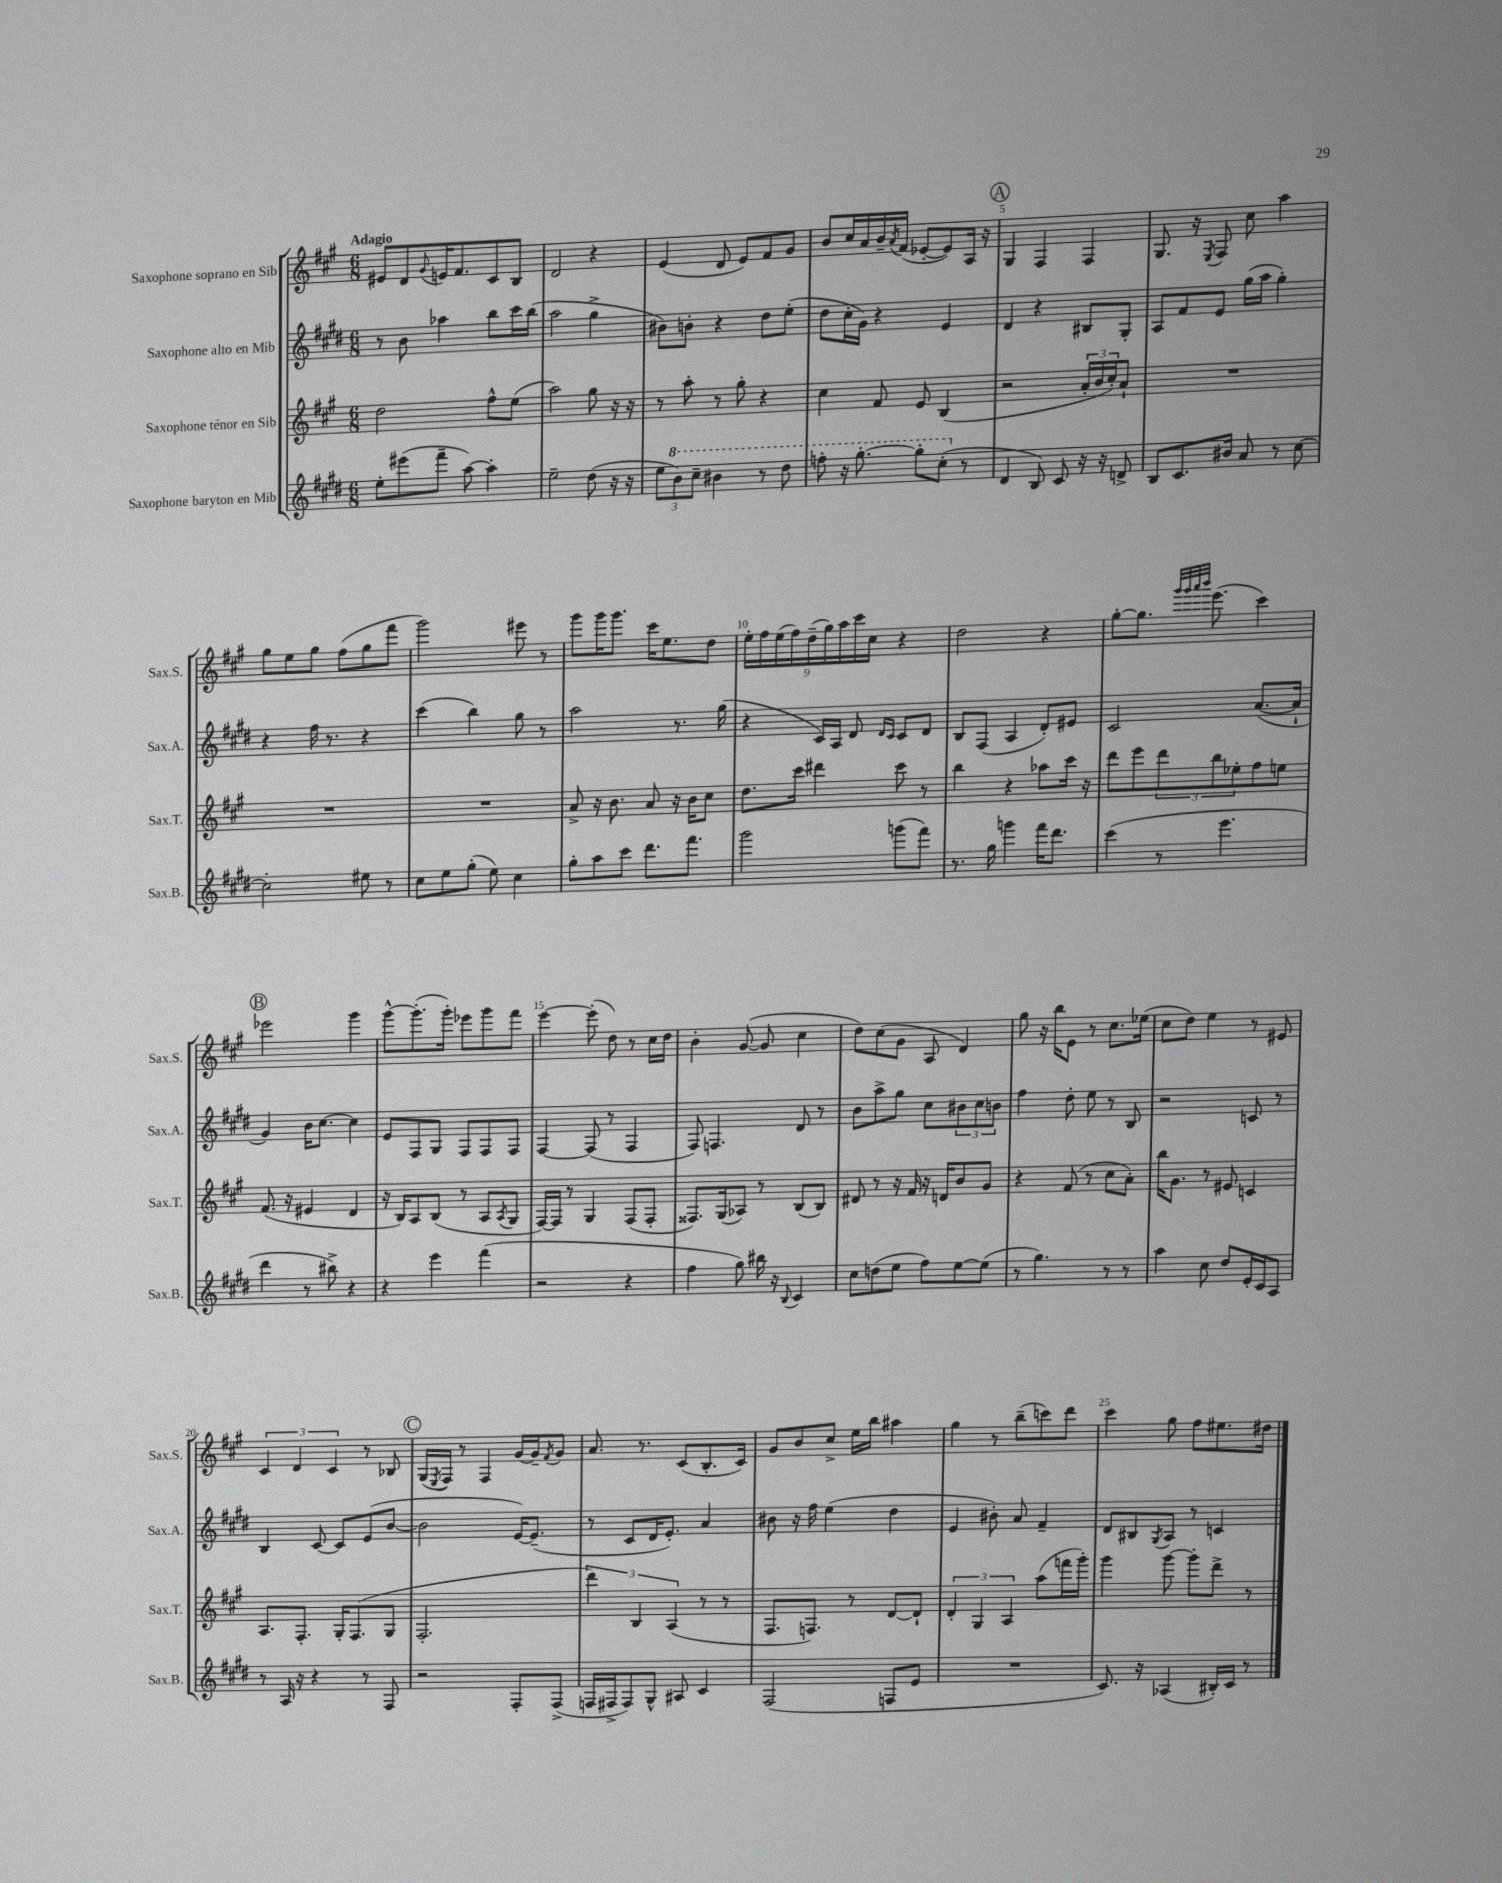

**kern	**kern	**kern	**kern
*staff4	*staff3	*staff2	*staff1
*clefG2	*clefG2	*clefG2	*clefG2
*k[f#c#g#d#]	*k[f#c#g#]	*k[f#c#g#d#]	*k[f#c#g#]
*M6/8	*M6/8	*M6/8	*M6/8
8ee'	2dd	8r	8e#
(8eee#	.	8b	8d
.	.	.	8qqg#
8fff#~	.	4aa-	16e
.	.	.	8.f#
[8aa)	.	.	.
4aa']	8ff#^^	8bb	8c#
.	(8ee	16ccc#	8B
.	.	(16bb	.
=	=	=	=
2ee~	2aa)	2aa	2d
(8dd#	8gg#	4gg#^	4r
16r	16r	.	.
16r	16r	.	.
=	=	=	=
12ee	8r	8b#)	(4e
12bb)	.	.	.
.	8aa'	8b'	.
12ccc#~	.	.	.
4bb#	8r	4r	8d
.	8gg#'	.	8e)
8r	4r	8dd#	8f#
8ddd#	.	(8ee'	8g#
=	=	=	=
8fff'	4cc#	8dd#	8b
16r	.	16cc#'	16cc#
[8.ggg#'	.	16g#)	16a
.	8f#	4r	16b~
.	.	.	8qa
.	.	.	(16f#
8ggg#']	8e	.	[8e-'
(8ccc#'	(4B	4e	8e-])
8r	.	.	16A
.	.	.	16r
=	=	=	=
4d#	2r	4d#	4G#
8B)	.	4r	4F#
8c#	.	.	.
16r	24a'	8B#	4F#
.	24b	.	.
16r	.	.	.
.	24cc#')	.	.
8d^	8a`	8G#'	.
=	=	=	=
8B	2.r	8A	8.G#
8.c#	.	8f#	.
.	.	.	16r
.	.	.	8qE
.	.	8e	8F#
16b#	.	.	.
8a	.	(16gg#	8cc#
.	.	16aa	.
8r	.	4gg#')	4aa
[8cc#	.	.	.
=	=	=	=
2cc#']	2.r	4r	8gg#
.	.	.	8ee
.	.	16ff#	8gg#
.	.	8.r	.
.	.	.	(8ff#
8ee#	.	4r	8gg#
8r	.	.	8fff#
=	=	=	=
8cc#	2.r	(4ccc#	2ggg#)
8ee	.	.	.
(8gg#'	.	4bb)	.
8ee)	.	.	.
4cc#	.	8gg#	8eee#
.	.	8r	8r
=	=	=	=
8gg#'	8a^	2aa	8ggg#
8aa	16r	.	16ggg#
.	8.b	.	8.ggg#
8ccc#	.	.	.
8.ddd#	8a	.	16ccc#
.	.	.	8.ee
.	16r	8.r	.
8.fff#	16b	.	.
.	8cc#	.	8dd
.	.	(16gg#	.
=	=	=	=
2ggg#	8.dd	4r	18ee'
.	.	.	18ff#
.	.	.	(18ee
.	.	.	18ff#)
.	16ccc#	.	.
.	.	.	(18dd~
.	4ddd#	16c#)	.
.	.	.	18gg#)
.	.	16A	.
.	.	.	18aa
.	.	8d#	.
.	.	.	18ccc#
.	.	.	18cc#
.	.	16qqd#	.
.	.	16qqc#	.
(8ggg	8ccc#	8c#	4r
8fff#)	8r	8d#	.
=	=	=	=
8.r	4bb	8B	2dd
.	.	(8F#	.
16gg#	.	.	.
4ggg	4r	4A	.
16fff#	8aa-	8d#')	4r
8.ddd#	.	.	.
.	16ccc#	8e#	.
.	16r	.	.
=	=	=	=
(4ccc#	8ddd	2c#	[8gg#'
.	8eee	.	8.gg#]
8r	12ddd	.	.
.	.	.	32qqggg#
.	.	.	32qqggg#
.	.	.	32qqaaa
.	.	.	32qqbbb
.	.	.	(8.eee
.	12bb	.	.
4.eee	.	.	.
.	12ee-'	.	.
.	8ff#	([8.a	4ccc#)
.	8ee	.	.
.	.	16a`]	.
=	=	=	=
4ddd#	(8.f#	4g#)	2eee-
.	16r	.	.
8r	4e#	16b	.
.	.	[8.cc#	.
8bb#^)	.	.	.
4r	4d	4cc#]	4ggg#
=	=	=	=
4r	16r	8e	[8ggg#^^
.	16B)	.	.
.	8A	8F#	(8.ggg#']
4eee	(8B	8G#	.
.	.	.	16ggg#')
.	8r	8F#	8eee-
(4fff#	8A	8F#	8ggg#
.	8qA	.	.
.	8G#	8F#	8fff#
=	=	=	=
2r	[16F#)	[4F#	[4eee
.	16F#]	.	.
.	8r	.	.
.	4G#	(8F#]	(8eee']
.	.	8r	8dd)
4r	(8F#	4F#	8r
.	8F#'	.	16cc#
.	.	.	16dd
=	=	=	=
4ff#	8.F##)	8F#)	4b'
.	.	4.F	.
.	(16G#	.	.
8gg#)	8A-)	.	([8g#
16bb#	8r	.	8g#]
16r	.	.	.
8qqB	.	.	.
4c#	(8B	8d#	4cc#
.	8B)	8r	.
=	=	=	=
8cc#	8d#	8b	8dd)
(8dd	8r	8aa^	(8cc#
8ee	16r	8gg#	8g#
.	16f#	.	.
8ff#)	16r	8cc#	8A
.	16d	.	.
[8ee	8b	12b#	4d)
.	.	12cc#	.
(8ee]	8g#	.	.
.	.	12b	.
=	=	=	=
8r	4r	4ff#	8gg#
4.gg#)	.	.	16r
.	.	.	16bb
.	(8f#	8dd#'	8e
.	8r	8ee	8r
8r	8cc#	8r	8.cc#
8r	8a')	8B	.
.	.	.	(16ee-
=	=	=	=
4aa	16bb	2r	8cc#
.	8.g#	.	.
.	.	.	8dd)
8cc#	8r	.	4ee
8dd#	8e#	.	.
16e'	4c	8c	8r
16c#	.	.	.
8A	.	8r	8e#
=	=	=	=
8r	8.A	4B	6c#
16A	.	.	.
.	.	.	6d
16r	8.F#'	.	.
4r	.	[8c#	.
.	.	.	6c#
.	16G#'	8c#]	.
.	(8.F#	.	.
8r	.	(8e	8r
8F#	8G#	[8b	8B-
=	=	=	=
2r	2.F#'	2b]	(16G#
.	.	.	8qE
.	.	.	16F#)
.	.	.	8r
.	.	.	4F#
8F#'	.	[16e)	[16g#
.	.	(8.e~]	16g#~]
.	.	.	8qf#
(8F#^	.	.	8g#
=	=	=	=
16F	6ddd)	8r	8.a
16F#^	.	.	.
8F#)	.	8c#	.
.	6B	.	.
.	.	.	8.r
8G#^^	.	16d#	.
.	.	8.e')	.
.	(6A	.	.
8A#	.	.	(8c#
4c#	8r	4a	8.B'
.	8r	.	.
.	.	.	16c#)
=	=	=	=
(2F#	8.F#	8b#	8g#
.	.	16r	8b
.	8.F)	16ff#	.
.	.	(4ee	8cc#^
.	8r	.	16ee
.	.	.	16bb
8F	[8d	4dd#	4aa#
8e	8d`]	.	.
=	=	=	=
2.r	6d'	4e	4gg#
.	6G#	.	.
.	.	8b#')	8r
.	6A	.	.
.	.	8a	(8bb~
.	(8aa	4f#~	8ccc)
.	16fff	.	8ddd
.	16ggg#')	.	.
=	=	=	=
8.c#)	4ggg#	8d#	4ccc#
.	.	8B#	.
16r	.	.	.
.	.	8qG#	.
(4A-	[8ggg#	8A	8gg#
.	8ggg#']	8r	8ff#
16B#')	8ddd^	4c	8.ee#
16c#	.	.	.
8r	8r	.	.
.	.	.	16dd#
==	==	==	==
*-	*-	*-	*-
